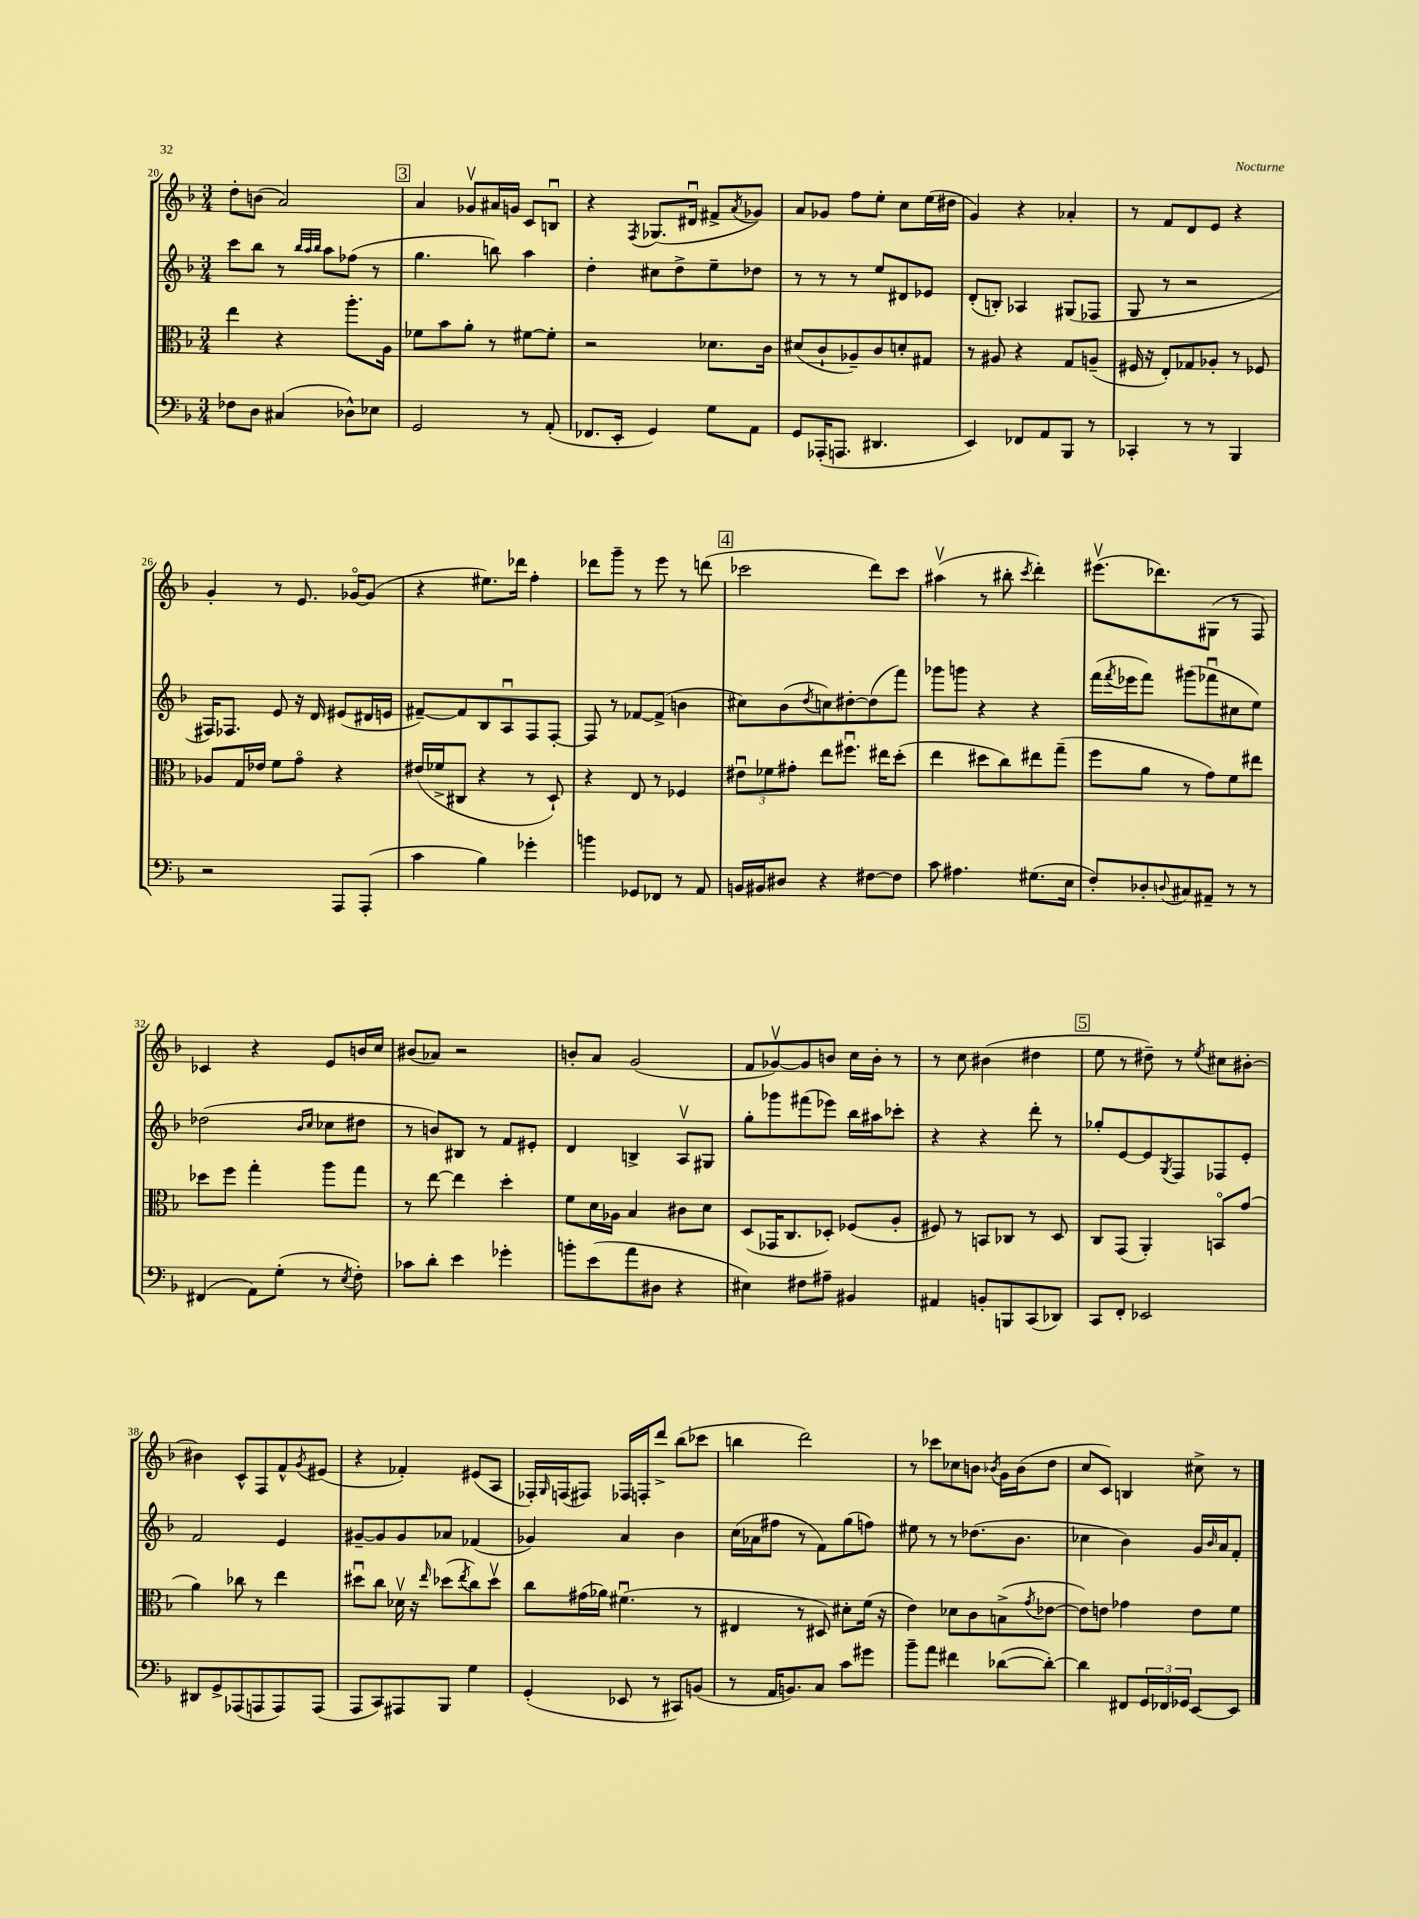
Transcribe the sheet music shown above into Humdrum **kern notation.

**kern	**kern	**kern	**kern
*staff4	*staff3	*staff2	*staff1
*clefF4	*clefC3	*clefG2	*clefG2
*k[b-]	*k[b-]	*k[b-]	*k[b-]
*M3/4	*M3/4	*M3/4	*M3/4
8F-\L	4ee\	8ccc\L	8dd'\L
8D\J	.	8bb-\J	(8b\J
(4C#/	4r	8r	2a/)
.	.	32qqbb-/LLL	.
.	.	32qqaa/	.
.	.	32qqbb-/JJJ	.
.	.	8aa\L	.
8D-^^\L)	8.aa'\L	(8ff-\J	.
8E-\J	.	8r	.
.	16A\Jk	.	.
=	=	=	=
2GG/	8f-\L	4.gg\	4a/
.	8b-\	.	.
.	8a'\J	.	8g-v/L
.	8r	8bb\)	16a#/L
.	.	.	16g/JJ
8r	[8f#\L	4aa\	8c/L
(8AA'/	8f#'\]J	.	8Bu/J
=	=	=	=
8.FF-/L	2r	4dd'\	4r
16EE'/Jk	.	.	.
.	.	.	8qF/
4GG/)	.	8cc#\L	(8.G-/L
.	.	8dd^\	.
.	.	.	16d#u/Jk
8G\L	8.d-\L	8ee~\	8f#^/L
.	.	.	8qa/
8AA\J	.	8dd-\J	8g-/J)
.	16c\Jk	.	.
=	=	=	=
8GG/L	(8d#/L	8r	8a/L
(16AAA-'/K	8c`/	8r	8g-/J
8.AAA/J	.	.	.
.	8A-~/)	8r	8ff\L
4.DD#/	8c/	8ee/L	8ee'\J
.	8d'/	8d#/	8cc\L
.	8G#/J	8e-/J	(16ee\L
.	.	.	16dd#\JJ
=	=	=	=
4EE/)	8r	(8d'/L	4g/)
.	8A#/	8B'/J)	.
8FF-/L	4r	4A-/	4r
8AA/	.	.	.
8BBB-/J	8G/L	(8G#/L	4a-'/
8r	(8A~/J	8F-/J	.
=	=	=	=
4CC-'/	16F#/	8G/	8r
.	16r	.	.
.	8E'/L)	8r	8f/L
8r	8G-/	2r	8d/
8r	8A-'/J	.	8e/J
4BBB-/	8r	.	4r
.	8F-/	.	.
=	=	=	=
2r	8A-/L	16F#/LK)	4g'/
.	.	8.F-/J	.
.	16G/L	.	.
.	16e-/JJ	.	.
.	8f\L	8e/	8r
.	8go\J	16r	8.e/
.	.	16d/	.
8AAA/L	4r	(8e#/L	.
.	.	.	[16g-o/LK
(8AAA'/J	.	16d#/L	(8g-/]J
.	.	16e/JJ	.
=	=	=	=
4c\	(16e#/LL	[8f#~/L)	4r
.	16f-^/J	.	.
.	8C#/J	8f#/]	.
4B-\)	4r	8B-/	8.ee#\L)
.	.	8Au/	.
.	.	.	16ddd-\Jk
4g-'\	8r	8F/	4ff'\
.	8D`/)	[8F'/J	.
=	=	=	=
4b\	4r	8F/]	8ddd-\L
.	.	8r	8ggg~\J
8GG-/L	8E/	[8f-/L	8r
8FF-/J	8r	(8f-^/]J	8eee\
8r	4F-/	4b\	8r
8AA/	.	.	(8ddd\
=	=	=	=
16BB/LL	12e#u\L	8cc#\L)	2ccc-\
16BB#/J	.	.	.
.	12f-\	.	.
8D#/J	.	(8b-\	.
.	12g#'\J	.	.
.	.	8qdd/	.
4r	8ee\L	8cc\)	.
.	8.ff#u\J	[8dd#'\	.
[8F#\L	.	(8dd#\]	8ddd\L)
.	16ee#\LK	.	.
8F#\]J	(8dd'\J	8fff\J)	8ccc-\J
=	=	=	=
8c\	4ee\	8ggg-\L	(4aa#v\
4.A#\	.	8ggg\J	.
.	8dd#\L	4r	8r
.	8cc\)	.	8bb#'\
.	.	.	8qccc/
(8.G#\L	8ee#\	4r	4ddd'\)
.	(8gg~\J	.	.
16E\Jk	.	.	.
=	=	=	=
8F'/L)	8ff\L	(16fff\LL	(8.eee#v\L
.	.	8qfff/	.
.	.	16eee-\J	.
8D-'/	8a\J	8fff\J)	.
.	.	.	8.ddd-\)
8qqD/	.	.	.
8C#/	8r	(8ggg#\L	.
8AA#~/J	8g\L)	8fff-u\	(8G#\J
8r	8f\	8cc#\	8r
8r	8ee#\J	8ee\J)	8F/)
=	=	=	=
(4FF#/	8dd-\L	(2dd-\	4c-/
.	8ff\J	.	.
8AA\L)	4gg'\	.	4r
(8G'\J	.	.	.
.	.	16qqb-/LL	.
.	.	16qqcc/JJ	.
8r	8aa\L	8cc-\L	8e/L
8qE/	.	.	.
8F'\)	8gg\J	8dd#\J	16b/L
.	.	.	16cc/JJ
=	=	=	=
8c-\L	8r	8r	(8b#/L
8d'\J	[8ee\	8b/L)	8a-/J)
4e\	4ee\]	8B#/J	2r
.	.	8r	.
4g-'\	4dd'\	8f/L	.
.	.	8e#'/J	.
=	=	=	=
8b'\L	8f\L	4d/	8b'/L
(8e\	16d\L	.	8a/J
.	16A-\JJ	.	.
8a\	4B-/	4B^/	(2g/
8D#\J	.	.	.
4r	8c#\L	8Av/L	.
.	8d\J	8G#/J	.
=	=	=	=
4E#\)	(8D/L	8gg'\L	8f/L
.	16GG-/K	8ggg-\	[8g-v/)
.	8.C/	.	.
8F#\L	.	(8fff#\	8g-/]
8A#~\J	8D-'/J)	8eee-\J)	8b/J
4BB#/	(8F-/L	16bb-\LL	16cc\LL
.	.	16aa#\J	16b'\JJ
.	8A'/J	8ccc-'\J	8r
=	=	=	=
4AA#/	8F#/)	4r	8r
.	8r	.	8cc\
8BB'/L	8BB/L	4r	(4b#\
8BBB/	8C-/J	.	.
(8CC/	8r	8ddd'\	4dd#\
8DD-/J)	8D/	8r	.
=	=	=	=
8CC/L	8C/L	8gg-'/L	8ee\
8FF'/J	(8GG/J	[8e/	8r
2EE-/	4AA'/)	8e/]	8dd#~\)
.	.	8qG/	.
.	.	8F/	8r
.	.	.	8qee/
.	8BBo/L	8F-/	8cc#\L
.	(8g/J	8e'/J	[8b#'\J
=	=	=	=
8DD#/L	4a\)	2f/	4b#\]
8GG^/	.	.	.
(8AAA-/	8cc-\	.	8c^^/L
8AAA/	8r	.	8F/
8AAA/)	4ee\	4e/	8f^^/
.	.	.	8qg/
(8AAA/J	.	.	(8e#/J
=	=	=	=
8AAA/L	8dd#u\L	[8g#~/L	4r
8CC/)	8cc\J	8g#/]	.
8AAA#/	16d-v\	8g#/	4f-'/)
.	16r	.	.
.	16qqee/	.	.
8BBB-/J	(8dd-\L	8a-/J	.
.	8qee/	.	.
4G\	8cc\)	(4f-/	(8e#/L
.	8dd-v\J	.	8A/J
=	=	=	=
(4GG'/	8cc\L	4g-/)	16F-'/LL)
.	.	.	16qqG/
.	.	.	(16F/J
.	(16g#\L	.	8F#/J)
.	16a-\JJ)	.	.
8EE-/	(4.f#u\	4a/	16F-/LL
.	.	.	16F'/J
8r	.	.	8ddd^/J
8CC#/L)	.	4b-\	(8bb-\L
(8BB/J	8r	.	8ccc-\J
=	=	=	=
8r	4E#/	(16cc\LL	4bb\
.	.	16a-\J	.
16AA/LK	.	8ff#\J	.
8.BB/)	.	.	.
.	8r	8r	2ddd\)
8C/J	8D#/)	8f\L)	.
8c\L	8d#'\L	(8gg\	.
8g#\J	(16f\Jk	8ff\J)	.
.	16r	.	.
=	=	=	=
8b-~\L	4e\)	8ee#\	8r
8a\J	.	8r	8ccc-\L
4f#\	8d-\L	8r	8cc-\
.	8c\	(8.dd-\L	8b\J
.	.	.	8qb-/
([8d-\L	(8B^\	.	16g\LL
.	.	8.b-\J	(16b-\J
.	8qg/	.	.
8d-'\_J)	[8e-\J	.	8dd\J
=	=	=	=
4d-\]	8e-\]L)	4cc-\	8cc/L
.	8e\J	.	8c/J)
8FF#/L	4g-\	4b-\)	4B/
24GG/L	.	.	.
24FF-/	.	.	.
24GG-/JJ	.	.	.
[8EE/L	8e\L	16g/LL	8cc#^\
.	.	16qqb-/	.
.	.	16a/J	.
8EE/]J	8f\J	8f'/J	8r
==	==	==	==
*-	*-	*-	*-
